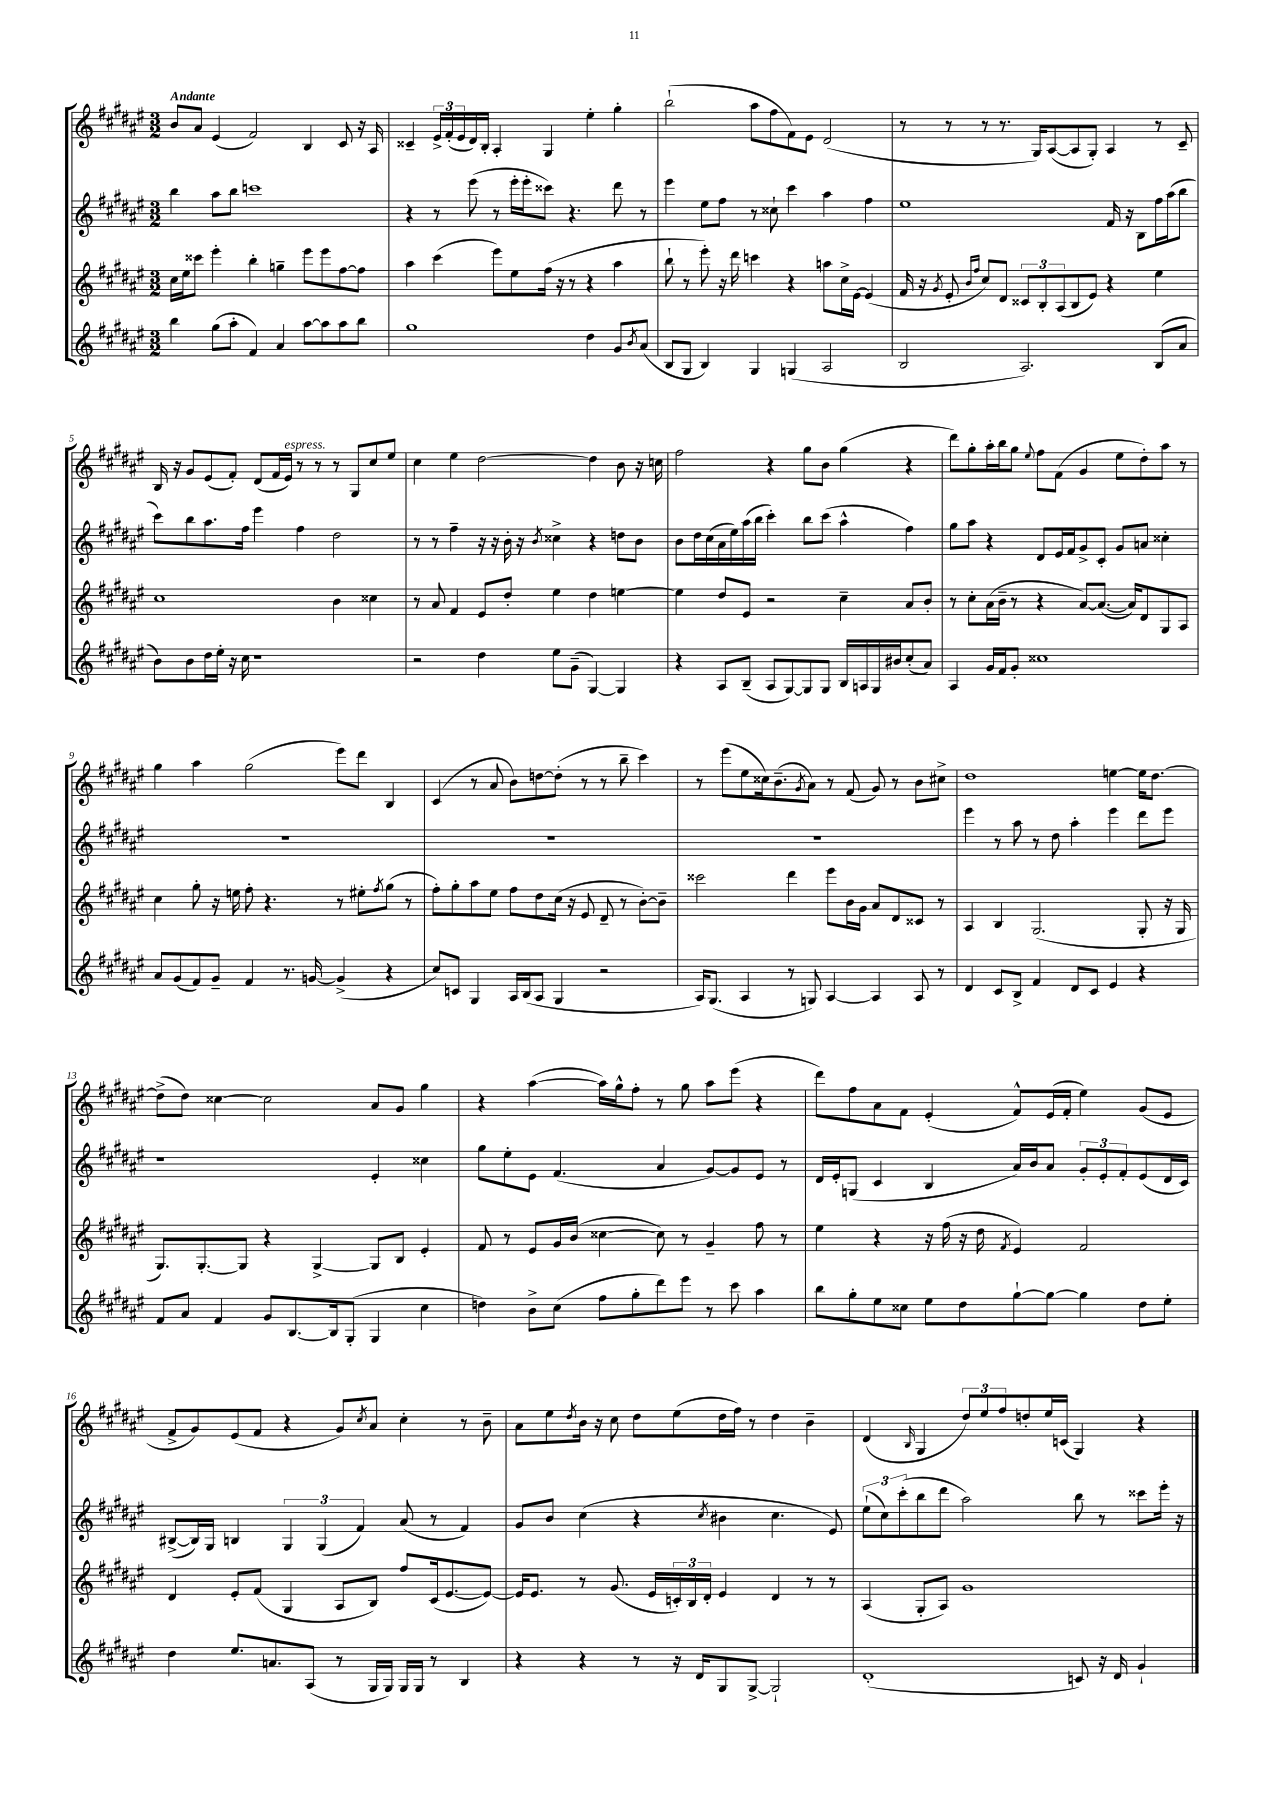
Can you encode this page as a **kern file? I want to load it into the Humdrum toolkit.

**kern	**kern	**kern	**kern
*staff4	*staff3	*staff2	*staff1
*clefG2	*clefG2	*clefG2	*clefG2
*k[f#c#g#d#a#e#]	*k[f#c#g#d#a#e#]	*k[f#c#g#d#a#e#]	*k[f#c#g#d#a#e#]
*M3/2	*M3/2	*M3/2	*M3/2
4bb	16cc#	4bb	8b
.	16ee#	.	.
.	8ccc##	.	8a#
(8gg#	4eee#'	8aa#	(4e#
8aa#'	.	8bb	.
4f#)	4bb'	1ccc	2f#)
4a#	4gg~	.	.
[8aa#	8eee#	.	4B
8aa#]	8eee#	.	.
8aa#	[8ff#	.	8c#
8bb	8ff#]	.	16r
.	.	.	16A#
=	=	=	=
1gg#	4aa#	4r	4c##~
.	(4ccc#	8r	24e#^
.	.	.	(24f#'
.	.	.	24e#
.	.	(8eee#	16d#)
.	.	.	16B'
.	8eee#)	8r	4A#'
.	8ee#	16eee#'	.
.	.	16eee#'	.
.	(16ff#	8ccc##)	4G#
.	16r	.	.
.	8r	4.r	.
4dd#	4r	.	4ee#'
8g#	4aa#	8ddd#	4gg#'
8qb	.	.	.
(8a#	.	8r	.
=	=	=	=
8B	8bb`	4eee#	(2bb`
8G#	8r	.	.
4B)	8eee#')	8ee#	.
.	16r	8ff#	.
.	16ddd#	.	.
4G#	4ccc	8r	8aa#
.	.	8cc##`	8ff#
(4G	4r	4ccc#	8f#)
.	.	.	8e#
2A#	8aa	4aa#	(2d#
.	16cc#^	.	.
.	[16e#	.	.
.	(4e#]	4ff#	.
=	=	=	=
2B	16f#	1ee#	8r
.	16r	.	.
.	8qg#	.	.
.	8e#'	.	8r
.	16qqb	.	.
.	16qqff#	.	.
.	8cc#)	.	8r
.	8d#	.	8.r
2.A#)	12c##	.	.
.	.	.	16G#)
.	12B'	.	.
.	.	.	([8A#
.	(12A#	.	.
.	8B	.	8A#]
.	8e#)	.	8G#')
.	4r	16f#	4A#
.	.	16r	.
.	.	8B	.
(8B	4ee#	16ff#	8r
.	.	(16aa#	.
8a#	.	8bb	8c#~
=	=	=	=
8b)	1cc#	8ccc#)	16B
.	.	.	16r
8b	.	8bb	8g#
16dd#	.	8.aa#	(8e#
16ee#'	.	.	.
16r	.	.	8f#')
16cc#	.	16ff#	.
1r	.	4eee#	(8d#
.	.	.	16f#
.	.	.	16e#)
.	.	4ff#	8r
.	.	.	8r
.	4b	2dd#	8r
.	.	.	8G#
.	4cc##	.	8cc#
.	.	.	8ee#
=	=	=	=
2r	8r	8r	4cc#
.	8a#	8r	.
.	4f#	4ff#~	4ee#
4dd#	8e#	16r	[2dd#
.	.	16r	.
.	8dd#'	16b'	.
.	.	16r	.
.	.	8qb	.
8ee#	4ee#	4cc##^	.
(8g#~	.	.	.
[4G#)	4dd#	4r	4dd#]
4G#]	[4ee	8dd	8b
.	.	8b	16r
.	.	.	16cc
=	=	=	=
4r	4ee]	8b	2ff#
.	.	16dd#	.
.	.	(16cc#	.
8A#	8dd#	16a#	.
.	.	16ee#)	.
(8B~	8e#	(16aa#	.
.	.	16bb	.
8A#	2r	4ccc#')	4r
[8G#)	.	.	.
8G#]	.	8bb	8gg#
8G#	.	(8ccc#	8b
16B	4cc#~	4aa#^^	(4gg#
16A	.	.	.
16G#	.	.	.
16b#	.	.	.
(8cc#'	8a#	4ff#)	4r
8a#)	8b'	.	.
=	=	=	=
4A#	8r	8gg#	8ddd#)
.	8cc#'	8aa#	8gg#'
16g#	(16a#	4r	16aa#'
16f#	16b~	.	16bb
8g#'	8r	.	8gg#
.	.	.	8qqee#
1cc##	4r	8d#	8ff#
.	.	16e#	(8f#
.	.	16f#	.
.	[8a#)	8g#^	4g#
.	(8.a#_	8c#'	.
.	.	8g#	8ee#
.	16a#])	.	.
.	8d#	8a	8dd#')
.	8G#	4cc##'	8aa#
.	8A#	.	8r
=	=	=	=
8a#	4cc#	1.r	4gg#
(8g#	.	.	.
8f#)	8gg#'	.	4aa#
8g#~	16r	.	.
.	16ee	.	.
4f#	8ff#'	.	(2gg#
.	4.r	.	.
8.r	.	.	.
[16g	.	.	.
(4g^]	8r	.	8eee#)
.	8ee#'	.	8ddd#
.	8qff#	.	.
4r	(8gg#	.	4B
.	8r	.	.
=	=	=	=
8cc#)	8ff#')	1.r	(4c#
8c	8gg#'	.	.
4G#	8aa#	.	8r
.	8ee#	.	8a#
16A#	8ff#	.	8b)
(16B	.	.	.
8A#	8dd#	.	[8dd
4G#	(16cc#	.	(8dd']
.	16r	.	.
.	8e#	.	8r
2r	8d#~	.	8r
.	8r	.	8bb~
.	[8b')	.	4ccc#)
.	8b~]	.	.
=	=	=	=
16A#)	2ccc##	1.r	8r
(8.G#	.	.	.
.	.	.	(8eee#
4A#	.	.	8ee#
.	.	.	16cc##)
.	.	.	(8.b~
8r	4ddd#	.	.
.	.	.	8qg#
8G)	.	.	8a#)
[4A#	8eee#	.	8r
.	16b	.	(8f#
.	16g#	.	.
4A#]	8a#	.	8g#)
.	8d#	.	8r
8A#	8c##	.	8b
8r	8r	.	8cc#^
=	=	=	=
4d#	4A#	4eee#	1dd#
8c#	4B	8r	.
8B^	.	8aa#	.
4f#	(2.G#	8r	.
.	.	8dd#	.
8d#	.	4aa#'	.
8c#	.	.	.
4e#	.	4eee#	[4ee
4r	8G#'	8ddd#	16ee]
.	.	.	[8.dd#
.	16r	8eee#	.
.	16G#	.	.
=	=	=	=
8f#	8.G#)	1r	(8dd#^]
8a#	.	.	8dd#)
.	[8.G#'	.	.
4f#	.	.	[4cc##
.	8G#]	.	.
8g#	4r	.	2cc##]
[8.B	.	.	.
.	[4G#^	.	.
16B]	.	.	.
(8G#'	.	.	.
4G#	8G#]	4e#'	8a#
.	8B	.	8g#
4cc#	4e#'	4cc##	4gg#
=	=	=	=
4dd)	8f#	8gg#	4r
.	8r	8ee#'	.
8b^	8e#	8e#	([4aa#
(8cc#	16g#	(4.f#	.
.	(16b	.	.
8ff#	[4cc##	.	16aa#])
.	.	.	16gg#^^
8gg#'	.	.	8ff#'
8ddd#)	8cc##])	4a#	8r
8eee#	8r	.	8gg#
8r	4g#~	[8g#)	8aa#
8ccc#	.	8g#]	(8eee#
4aa#	8ff#	8e#	4r
.	8r	8r	.
=	=	=	=
8bb	4ee#	16d#	8ddd#)
.	.	16e#'	.
8gg#'	.	(8G	8ff#
8ee#	4r	4c#	8a#
8cc##	.	.	8f#
8ee#	16r	4B	(4e#'
.	(16ff#	.	.
8dd#	16r	.	.
.	16dd#	.	.
.	8qf#	.	.
[8gg#`	4e#)	16a#)	8f#^^)
.	.	16b	.
8gg#_	.	8a#	(16e#
.	.	.	16f#'
4gg#]	2f#	12g#'	4ee#)
.	.	12e#'	.
.	.	12f#'	.
8dd#	.	(8e#	(8g#
8ee#'	.	16d#	8e#
.	.	16c#)	.
=	=	=	=
4dd#	4d#	([8B#^	8f#^
.	.	16B#])	8g#)
.	.	16G#	.
8.ee#	8e#'	4B	(8e#
.	(8f#	.	8f#
8.a	.	.	.
.	4G#	6G#	4r
(8A#	.	.	.
.	.	(6G#	.
8r	8A#	.	8g#)
.	.	6f#)	.
.	.	.	8qcc#
16G#	8B)	.	8a#
16G#)	.	.	.
16G#	8ff#	(8a#	4cc#'
16G#	.	.	.
8r	(16c#	8r	.
.	[8.e#	.	.
4B	.	4f#)	8r
.	8e#_)	.	8b~
=	=	=	=
4r	16e#]	8g#	8a#
.	8.e#	.	.
.	.	8b	8ee#
.	.	.	8qdd#
4r	8r	(4cc#	16b
.	.	.	16r
.	(8.g#	.	8cc#
8r	.	4r	8dd#
.	16e#	.	.
16r	24c')	.	(8ee#
.	24B	.	.
16d#	.	.	.
.	24d#'	.	.
.	.	8qcc#	.
8G#	4e#	4b#	16dd#
.	.	.	16ff#)
[8G#^	.	.	8r
2G#`]	4d#	4.cc#	4dd#
.	8r	.	4b~
.	8r	8e#)	.
=	=	=	=
(1d#'	(4A#	(12ee#`	(4d#
.	.	12cc#)	.
.	.	(12ccc#'	.
.	.	.	16qqB
.	8G#'	8bb	4G#
.	8A#)	8ddd#	.
.	1g#	2aa#)	12dd#)
.	.	.	12ee#
.	.	.	12ff#
.	.	.	8dd'
.	.	.	16ee#
.	.	.	(16c
8c)	.	8bb	4G#)
16r	.	8r	.
16d#	.	.	.
4g#`	.	8ccc##	4r
.	.	16eee#'	.
.	.	16r	.
==	==	==	==
*-	*-	*-	*-
